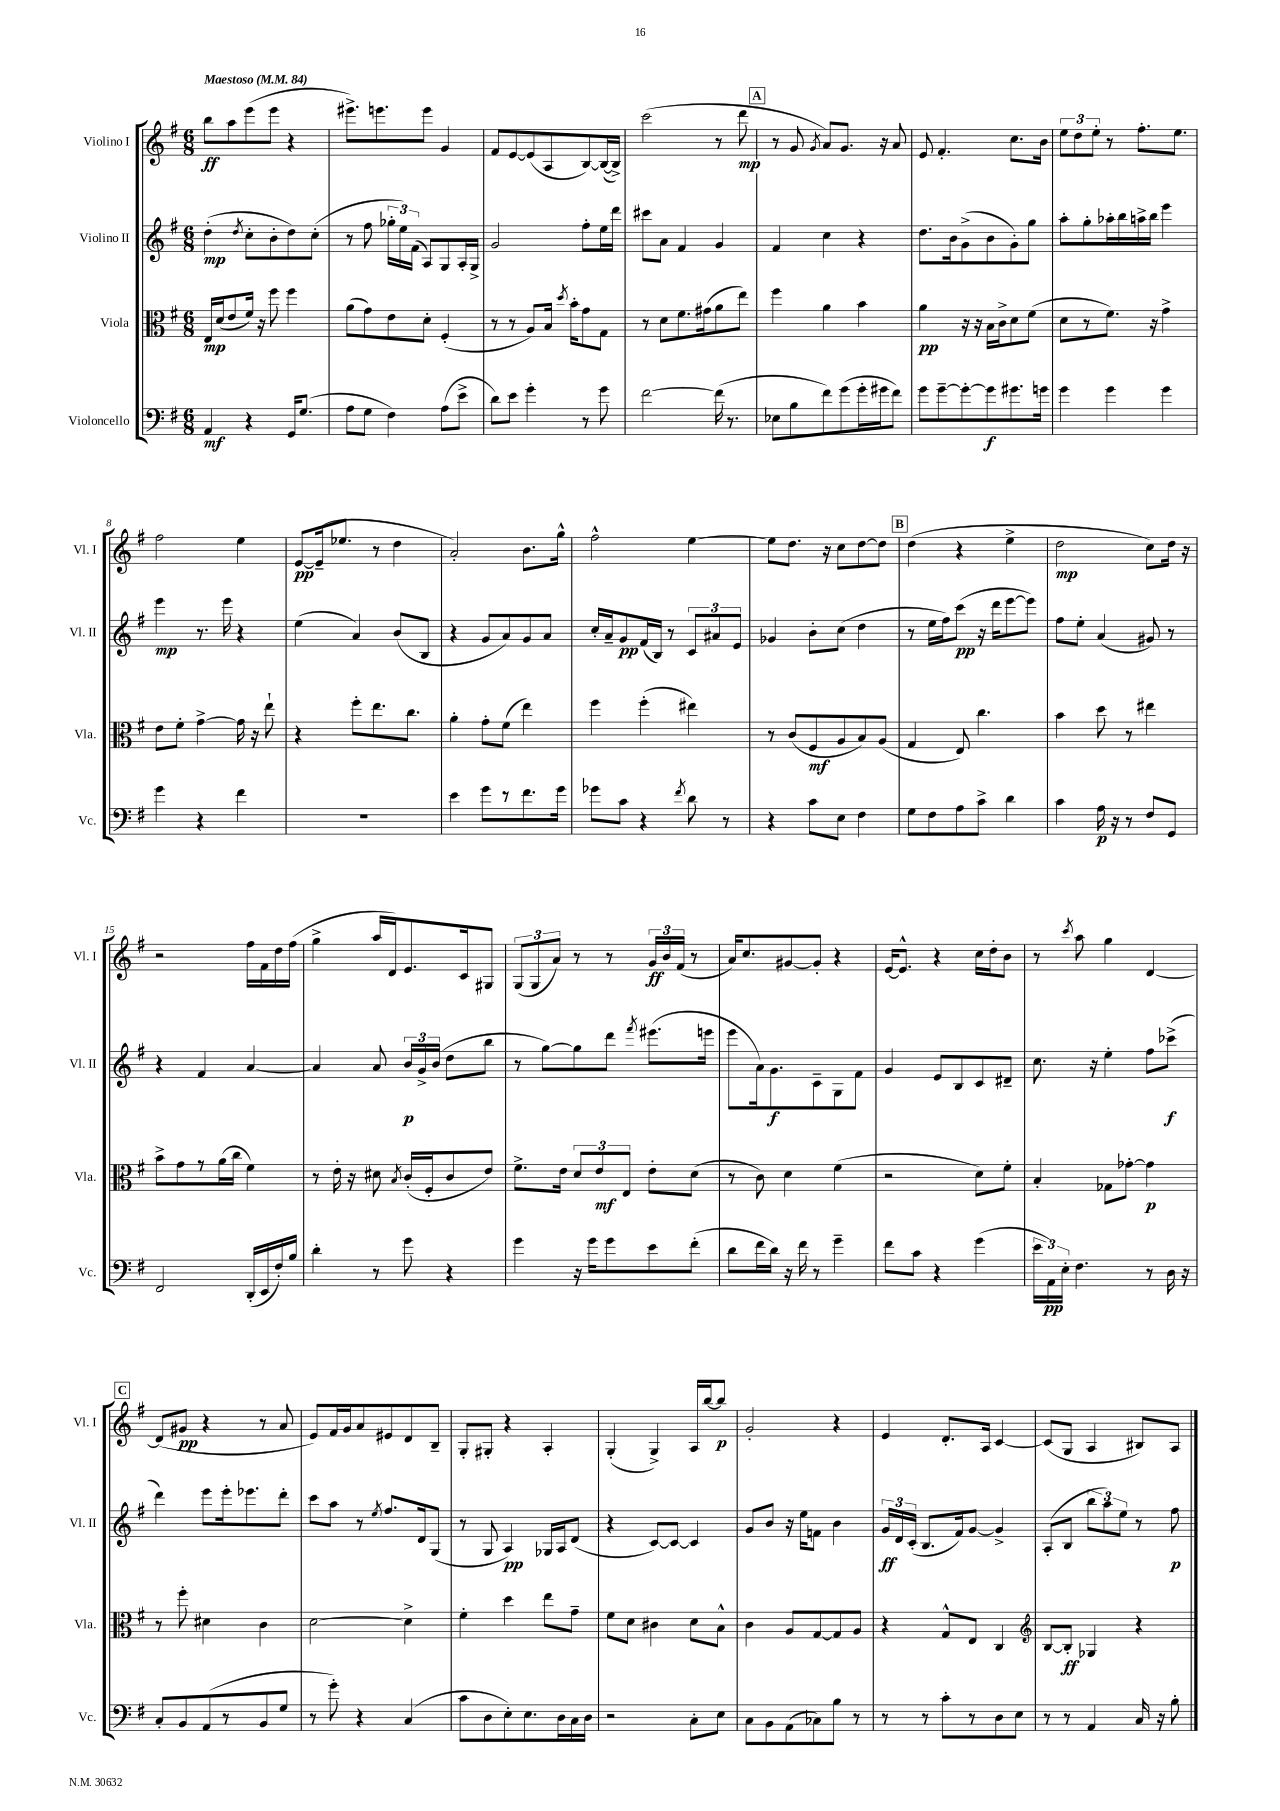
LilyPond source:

<<
\new StaffGroup <<
\new Staff = "s0" \with { instrumentName = "Violino I" shortInstrumentName = "Vl. I" } {
    \clef treble \key g \major \numericTimeSignature \time 6/8 \tempo "Maestoso" 4 = 84
    \autoBeamOff b''8[\ff a''8 e'''8( e'''8] r4 |
    eis'''8.[->) e'''8. e'''8] g'4 |
    fis'8[ e'8~ e'8( a8 b8~) b16~( b16]->) |
    c'''2( r8 d'''8\mp |
    \mark \markup { \box "A" } r8 g'8 \acciaccatura { g'8 } a'8[) g'8.] r16 a'8 |
    e'8 fis'4.-. c''8.[ b'16] |
    \tuplet 3/2 { e''8[ d''8 e''8]-. } r8 fis''8.[-. e''8.] |
    fis''2 e''4 |
    e'8[~\pp e'16--( ees''8.] r8 d''4 |
    a'2-.) b'8.[ g''16]-^ |
    fis''2-^ e''4~ |
    e''8[ d''8.] r16 c''8[ d''8~ d''8] |
    \mark \markup { \box "B" } d''4( r4 e''4-> |
    d''2\mp c''8[) d''16] r16 |
    r2 fis''16[ fis'16 d''16 fis''16]( |
    g''4-> a''16[ d'16) e'8. c'16 gis8] |
    \tuplet 3/2 { g8[( g8 a'8]) } r8 r8 \tuplet 3/2 { g'16[\ff b'16 fis'16]( } r8 |
    a'16[) c''8. gis'8~ gis'8]-. r4 |
    e'16[~ e'8.]-^ r4 c''16[ d''16-. b'8] |
    r8 \acciaccatura { c'''8 } a''8 g''4 d'4~ |
    \mark \markup { \box "C" } d'8[( gis'8]\pp r4 r8 a'8 |
    e'8[) fis'16 g'16 a'8 eis'8 d'8 b8]-- |
    g8[-. gis8]-. r4 a4-. |
    g4-.( g4->) a16[ b''16~ b''8]\p |
    g'2-. r4 |
    e'4 d'8.[-. a16] c'4~ |
    c'8[( g8] a4 bis8[) a8] \bar "|." |
}
\new Staff = "s1" \with { instrumentName = "Violino II" shortInstrumentName = "Vl. II" } {
    \clef treble \key g \major \numericTimeSignature \time 6/8
    \autoBeamOff d''4-.\mp( \acciaccatura { d''8 } c''8[-. b'8-. d''8) c''8]-.( |
    r8 fis''8 \tuplet 3/2 { ges''16[-. e''16) fis'16]( } a8[) g8 a16-. g16]-> |
    g'2 fis''8[-. e''16 d'''16] |
    cis'''8[ a'8] fis'4 g'4 |
    \mark \markup { \box "A" } fis'4 c''4 r4 |
    d''8.[ b'16 g'8->( b'8 g'8-.) g''8] |
    a''8[-. g''8-. aes''16-. b''16 a''16-> b''16] e'''4 |
    e'''4\mp r8. e'''16 r4 |
    e''4( a'4) b'8[( b8] |
    r4 g'8[ a'8) g'8 a'8] |
    c''16[-. a'16-- g'8\pp fis'16( b16]) r8 \tuplet 3/2 { c'8[ ais'8 e'8] } |
    ges'4 b'8[-. c''8]( d''4 |
    \mark \markup { \box "B" } r8 e''16[ fis''16) c'''8]\pp( r16 d'''16[ e'''8~ e'''8]) |
    fis''8[ e''8]-. a'4( gis'8) r8 |
    r4 fis'4 a'4~ |
    a'4 a'8 \tuplet 3/2 { b'16[\p g'16-> b'16]( } d''8[ b''8] |
    r8 g''8[~) g''8 d'''8] \acciaccatura { fis'''8 } eis'''8.[( e'''16] |
    e'''8[ a'16) g'8.\f c'8-- g8 fis'8] |
    g'4 e'8[ b8 c'8 dis'8]-- |
    c''8. r16 e''4-. fis''8[ ces'''8]->\f( |
    \mark \markup { \box "C" } d'''4) e'''8[ e'''16-. ees'''8. d'''8]-. |
    c'''8[ a''8] r8 \acciaccatura { e''8 } fis''8.[ d'16 g8]( |
    r8 g8 a4\pp) ges16[ a16 d'8]( |
    r4 c'8[~) c'8]~ c'4 |
    g'8[ b'8] r16 e''16[ f'8] b'4 |
    \tuplet 3/2 { g'16[\ff d'16 c'16]-.( } b8.[ fis'16) g'8]~ g'4-> |
    a8[-.( b8] \tuplet 3/2 { b''8[ a''8) e''8] } r8 fis''8\p \bar "|." |
}
\new Staff = "s2" \with { instrumentName = "Viola" shortInstrumentName = "Vla." } {
    \clef alto \key g \major \numericTimeSignature \time 6/8
    \autoBeamOff e16[\mp d'16( e'8 fis'16]) r16 fis''8 fis''4 |
    a'8[( g'8) e'8 d'8]-. fis4-.( |
    r8 r8 a8[) b16] \acciaccatura { d''8 } b'16[-. g'8 g8] |
    r8 d'8[ fis'8. gis'16( a'8 e''8]) |
    \mark \markup { \box "A" } fis''4 a'4 b'4 |
    a'4\pp r16 r16 b16[ c'16-> d'8 fis'8]( |
    d'8[ r8 fis'8.]) r16 g'4-> |
    e'8[ fis'8]-. g'4~-> g'16 r16 e''8-! |
    r4 fis''8[-. e''8. c''8.] |
    a'4-. g'8[-. fis'8]( e''4) |
    fis''4 fis''4-.( eis''4) |
    r8 c'8[( fis8\mf a8 b8) a8]( |
    \mark \markup { \box "B" } g4 e8) c''4. |
    b'4 d''8 r8 eis''4 |
    b'8[-> g'8 r8 a'16( c''16] fis'4) |
    r8 e'16-. r16 dis'8 \acciaccatura { b8 } c'16[-.( fis16-. c'8 e'8]) |
    fis'8.[-> e'16] \tuplet 3/2 { d'8[ e'8\mf e8] } e'8[-. d'8]( |
    r8 c'8) d'4 fis'4( |
    r2 d'8[) fis'8]-. |
    b4-. ges8[ ges'8]~-. ges'4\p |
    \mark \markup { \box "C" } r8 fis''8-. dis'4 c'4 |
    d'2~ d'4-> |
    fis'4-. d''4 e''8[ g'8]-- |
    fis'8[ d'8] cis'4 d'8[ b8]-^ |
    c'4 a8[ g8~ g8 a8] |
    r4 g8[-^ e8] c4 |
    \clef treble b8[~ b8]-.\ff ges4 r4 \bar "|." |
}
\new Staff = "s3" \with { instrumentName = "Violoncello" shortInstrumentName = "Vc." } {
    \clef bass \key g \major \numericTimeSignature \time 6/8
    \autoBeamOff a,4\mf r4 g,16[ g8.]( |
    a8[ g8] fis4) a8[( e'8]-> |
    d'8[) e'8] g'4-. r8 g'8 |
    fis'2~ fis'16( r8. |
    \mark \markup { \box "A" } ees8[ b8 fis'8) g'8( g'16-. gis'16 fis'8]) |
    g'8[ g'8~-- g'8~-. g'8\f gis'8. g'16] |
    g'4 g'4 g'4 |
    g'4 r4 fis'4 |
    R2. |
    e'4 g'8[ r8 fis'8. g'16] |
    ges'8[ c'8] r4 \acciaccatura { fis'8 } d'8 r8 |
    r4 c'8[ e8] fis4 |
    \mark \markup { \box "B" } g8[ fis8 a8 c'8]-> d'4 |
    c'4 a16\p r16 r8 fis8[ g,8] |
    fis,2 d,16[-.( e,16 fis16-.) b16] |
    d'4-. r8 g'8 r4 |
    g'4 r16 g'16[ g'8 e'8 fis'8]-.( |
    d'8[ fis'16 d'16]) r16 fis'16 r8 g'4-- |
    fis'8[ c'8] r4 g'4( |
    \tuplet 3/2 { e'16[ a,16\pp) e16]-. } fis4. r8 d16 r16 |
    \mark \markup { \box "C" } c8[-. b,8 a,8( r8 b,8 g8] |
    r8 g'8-.) r4 c4( |
    c'8[ d8 e8-.) e8. d16 c16 d16] |
    r2 c8[-. e8] |
    c8[ b,8 a,8( ces8) b8] r8 |
    r8 r8 c'8[-. r8 d8 e8] |
    r8 r8 a,4 c16 r16 b8-. \bar "|." |
}
>>
>>
